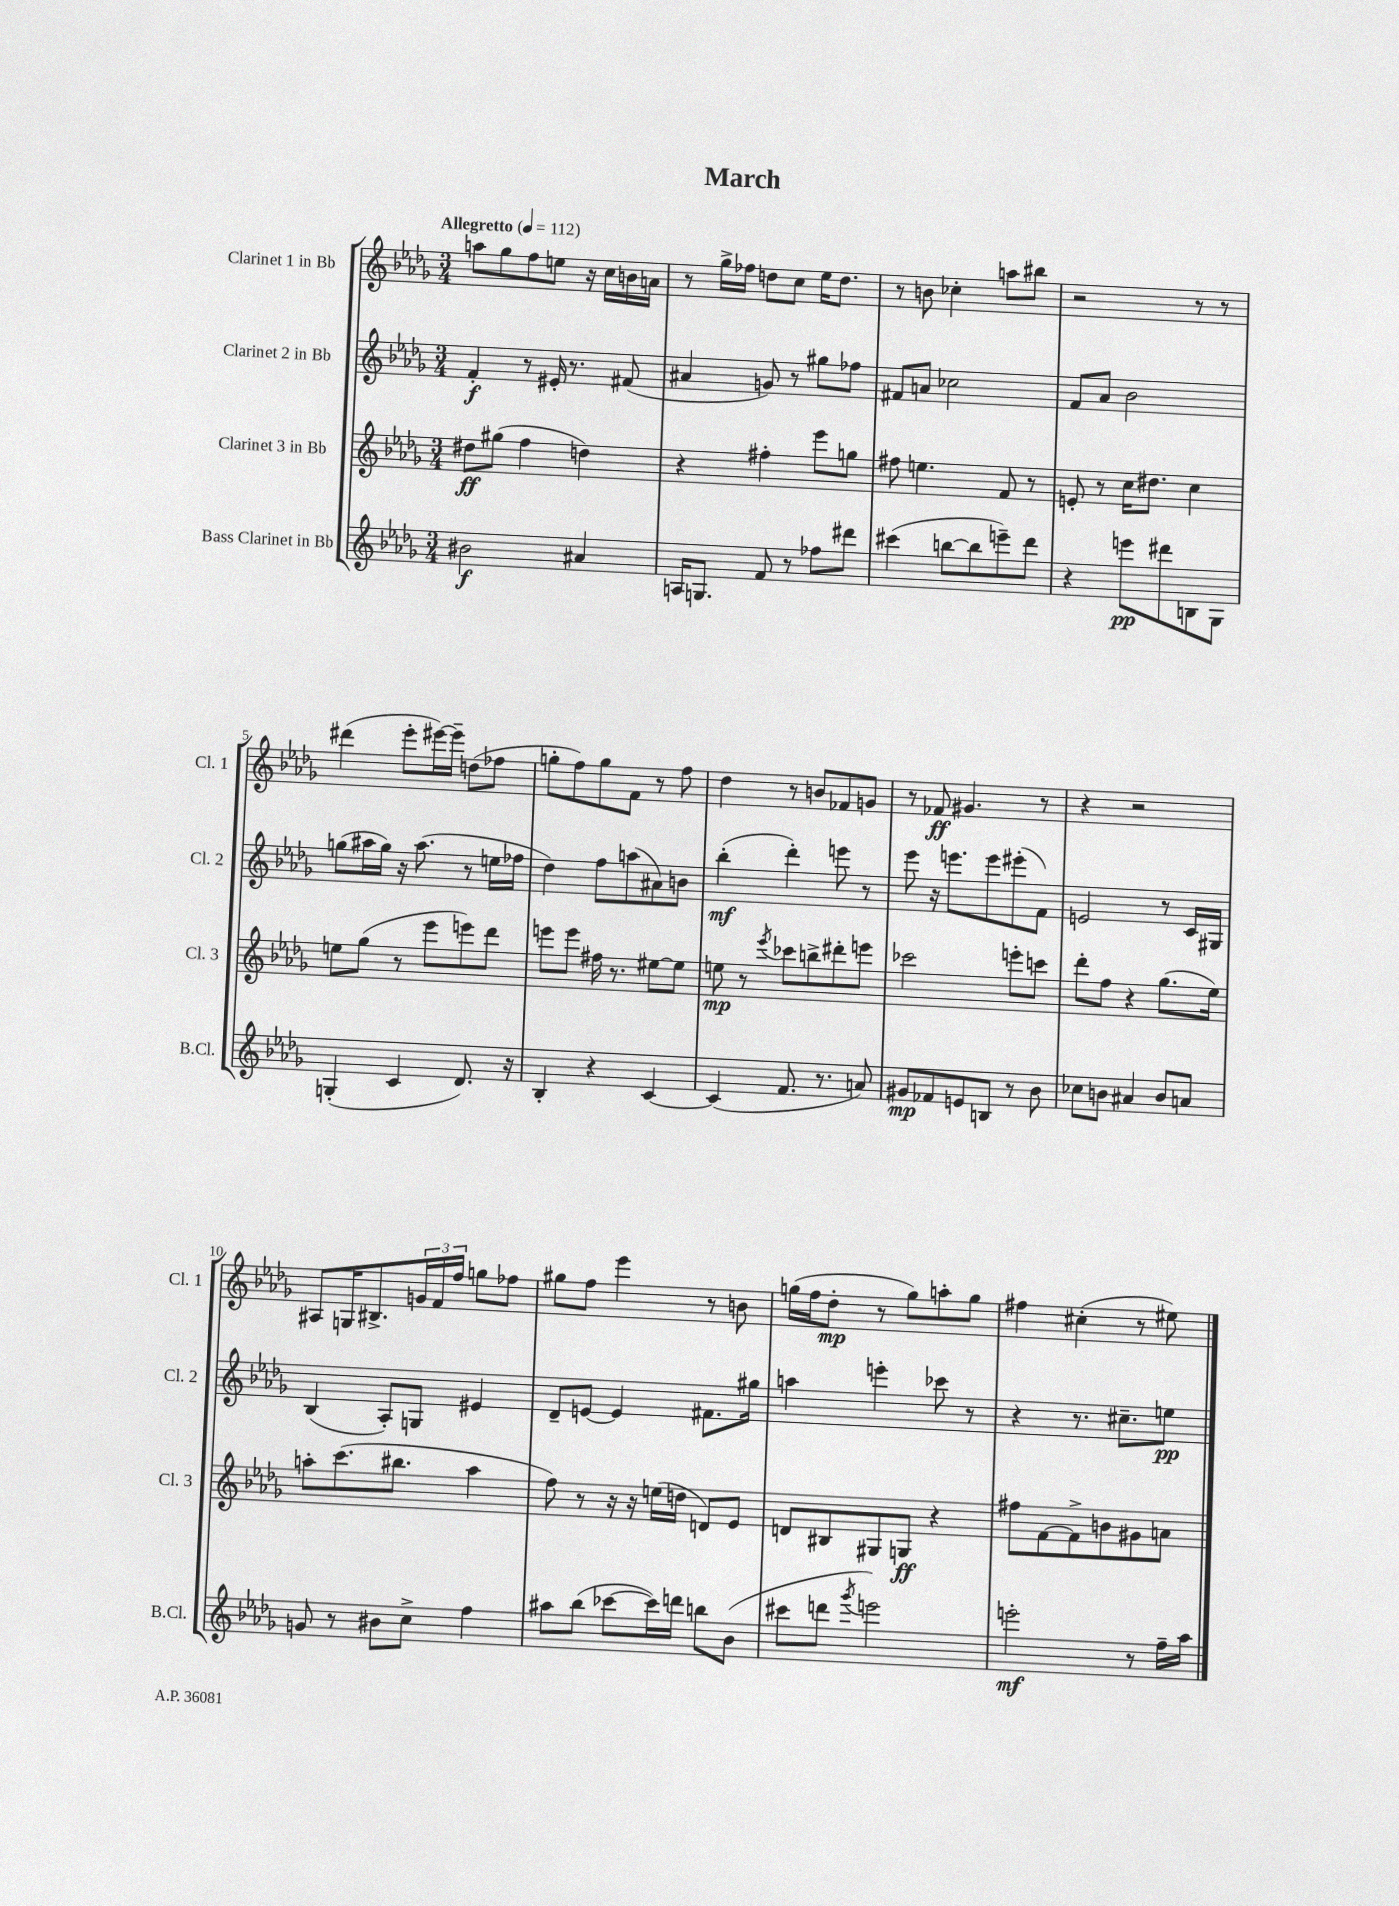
\header { title = "March" }
<<
\new StaffGroup <<
\new Staff = "s0" \with { instrumentName = "Clarinet 1 in Bb" shortInstrumentName = "Cl. 1" } {
    \clef treble \key des \major \numericTimeSignature \time 3/4 \tempo "Allegretto" 4 = 112
    a''8 ges''8 f''8 e''8 r16 c''16 b'16 a'16 |
    r8 ges''16-> fes''16 d''8 c''8 ees''16 d''8. |
    r8 b'8 ces''4-. a''8 bis''8 |
    r2 r8 r8 |
    dis'''4( ees'''8-. eis'''16~) eis'''16-- d''8( fes''8 |
    g''8-. f''8) g''8 f'8 r8 f''8 |
    des''4 r8 b'8 fes'8 g'8 |
    r8 fes'8\ff gis'4. r8 |
    r4 r2 |
    ais8 g16 bis8.-> \tuplet 3/2 { g'16 f'16 f''16 } g''8 fes''8 |
    gis''8 f''8 ees'''4 r8 b'8 |
    g''16( f''16 des''8-.\mp r8 g''8) a''8-. g''8 |
    fis''4 cis''4-.( r8 eis''8) \bar "|." |
}
\new Staff = "s1" \with { instrumentName = "Clarinet 2 in Bb" shortInstrumentName = "Cl. 2" } {
    \clef treble \key des \major \numericTimeSignature \time 3/4
    f'4-.\f r8 eis'16-. r8. fis'8( |
    ais'4 g'8) r8 gis''8 fes''8 |
    fis'8 a'8 ces''2 |
    f'8 aes'8 bes'2 |
    g''8( ais''16 g''16) r16 ais''8.( r8 e''16 fes''16 |
    des''4) f''8 a''8( ais'8) b'8 |
    bes''4-.\mf( des'''4-.) e'''8 r8 |
    ees'''8 r16 e'''8. e'''8 eis'''8-.( f'8) |
    e'2 r8 c'16 gis16 |
    bes4( aes8-.) g8 eis'4 |
    des'8-- e'8~ e'4 fis'8. gis''16 |
    a''4 e'''4-. ces'''8 r8 |
    r4 r8. cis''8.-- e''8\pp \bar "|." |
}
\new Staff = "s2" \with { instrumentName = "Clarinet 3 in Bb" shortInstrumentName = "Cl. 3" } {
    \clef treble \key des \major \numericTimeSignature \time 3/4
    dis''8\ff gis''8( f''4 d''4) |
    r4 fis''4-. ees'''8 g''8 |
    fis''8 e''4. f'8 r8 |
    e'8-. r8 c''16 dis''8. c''4 |
    e''8 ges''8( r8 ees'''8 e'''8) des'''8 |
    e'''8 e'''8 fis''16 r8. eis''8~ eis''8 |
    e''8\mp r8 \acciaccatura { ees'''8 } ces'''8 b''8-> dis'''8-. e'''8 |
    ces'''2 e'''8-. c'''8 |
    des'''8-. f''8 r4 ges''8.( ees''16) |
    a''8-. c'''8.( bis''8. a''4 |
    f''8) r8 r16 r16 e''16( d''16 d'8) ees'8 |
    d'8 bis8 gis8 g8\ff r4 |
    fis''8 f'8~ f'8-> b'8 gis'8 a'8 \bar "|." |
}
\new Staff = "s3" \with { instrumentName = "Bass Clarinet in Bb" shortInstrumentName = "B.Cl." } {
    \clef treble \key des \major \numericTimeSignature \time 3/4
    bis'2\f ais'4 |
    a16 g8. f'8 r8 fes''8 dis'''8 |
    cis'''4( b''8~ b''8 e'''8--) des'''8 |
    r4 e'''8\pp dis'''8 b8 ges8 |
    g4-.( c'4 des'8.) r16 |
    bes4-. r4 c'4~ |
    c'4( f'8. r8. a'8) |
    gis'8\mp fes'8 e'8 b8 r8 bes'8 |
    ces''8 b'8 ais'4 b'8 a'8 |
    g'8 r8 bis'8 c''8-> f''4 |
    ais''8 bes''8( ces'''8~ ces'''16) d'''16 b''8 bes'8( |
    cis'''8 d'''8 \acciaccatura { ges'''8 } e'''2) |
    e'''2-.\mf r8 f''16-- aes''16 \bar "|." |
}
>>
>>
